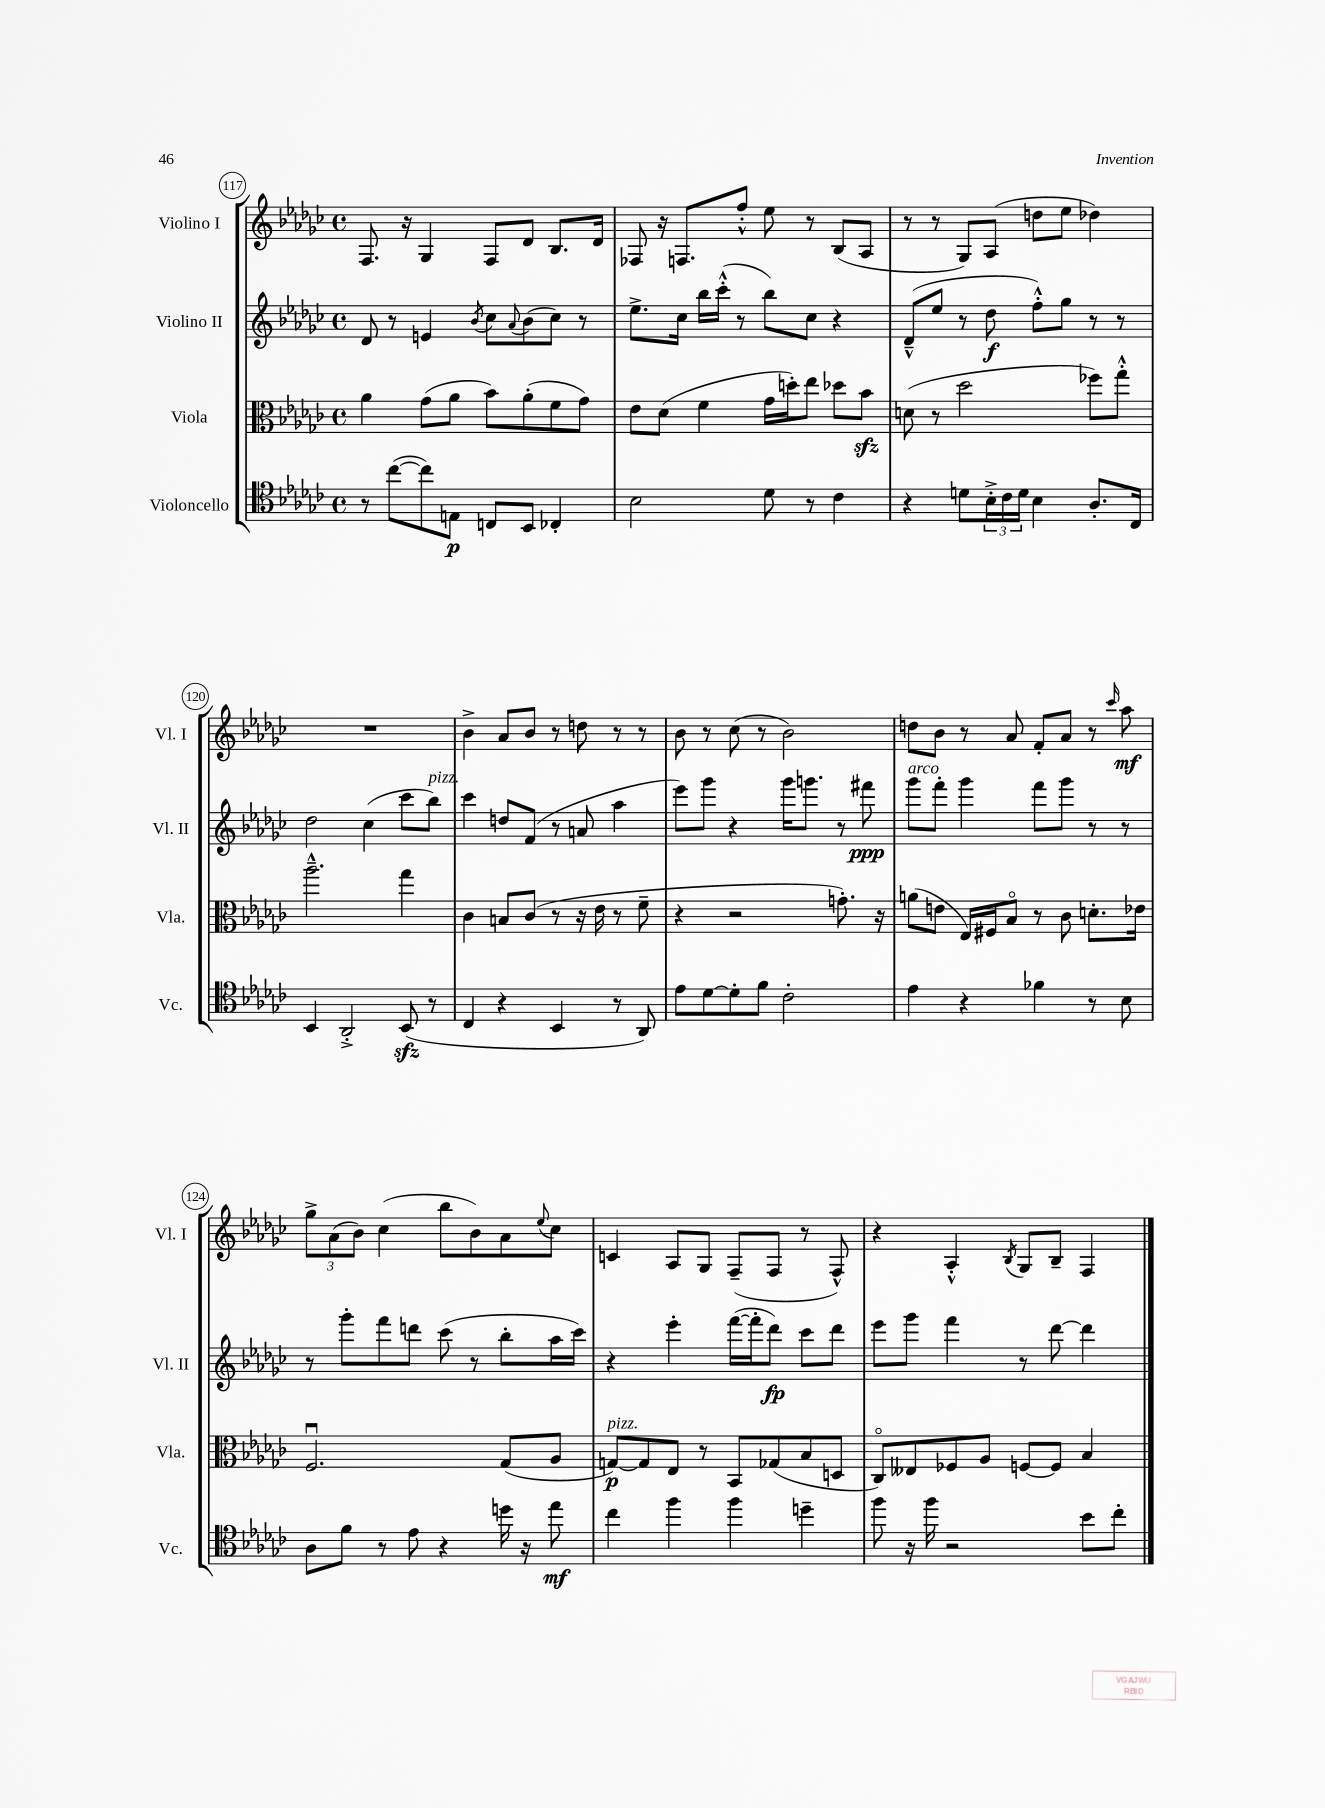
<<
\new StaffGroup <<
\new Staff = "s0" \with { instrumentName = "Violino I" shortInstrumentName = "Vl. I" } {
    \clef treble \key ges \major \defaultTimeSignature \time 4/4
    f8. r16 ges4 f8 des'8 bes8. des'16 |
    fes8 r16 f8. f''8-.-^ ees''8 r8 bes8( aes8 |
    r8 r8 ges8) aes8( d''8 ees''8 des''4) |
    R1 |
    bes'4-> aes'8 bes'8 r8 d''8 r8 r8 |
    bes'8 r8 ces''8( r8 bes'2) |
    d''8 bes'8 r8 aes'8 f'8-. aes'8 r8 \grace { ces'''16 } aes''8\mf |
    \tuplet 3/2 { ges''8-> aes'8( bes'8) } ces''4( bes''8 bes'8) aes'8 \appoggiatura { ees''8 } ces''8 |
    c'4 aes8 ges8 f8--( f8 r8 f8-^) |
    r4 aes4-.-^ \acciaccatura { bes8 } ges8 bes8-- f4 \bar "|." |
}
\new Staff = "s1" \with { instrumentName = "Violino II" shortInstrumentName = "Vl. II" } {
    \clef treble \key ges \major \defaultTimeSignature \time 4/4
    des'8 r8 e'4 \acciaccatura { bes'8 } ces''8 \appoggiatura { aes'8 } bes'8( ces''8) r8 |
    ees''8.-> ces''16 bes''16 ces'''16-.-^( r8 bes''8) ces''8 r4 |
    des'8---^( ees''8 r8 des''8\f f''8-.-^) ges''8 r8 r8 |
    des''2 ces''4( ces'''8 bes''8^\markup { \italic "pizz." }) |
    ces'''4 d''8 f'8( r8 a'8 aes''4 |
    ees'''8) ges'''8 r4 ges'''16 g'''8. r8 fis'''8\ppp |
    ges'''8^\markup { \italic "arco" } f'''8-. ges'''4 f'''8 ges'''8 r8 r8 |
    r8 ges'''8-. f'''8 d'''8 ces'''8( r8 bes''8-. aes''16 ces'''16) |
    r4 ees'''4-. f'''16~( f'''16-. des'''8\fp) ces'''8 des'''8 |
    ees'''8 ges'''8 f'''4 r8 des'''8~ des'''4 \bar "|." |
}
\new Staff = "s2" \with { instrumentName = "Viola" shortInstrumentName = "Vla." } {
    \clef alto \key ges \major \defaultTimeSignature \time 4/4
    aes'4 ges'8( aes'8 bes'8) aes'8-.( f'8 ges'8) |
    ees'8 des'8( f'4 ges'16 d''16-.) ees''8 des''8 bes'8\sfz |
    d'8( r8 des''2 fes''8) ges''8-.-^ |
    aes''2.---^ ges''4 |
    ces'4 b8 ces'8( r8 r16 ees'16 r8 f'8-- |
    r4 r2 g'8.-.) r16 |
    a'8( e'8 ees16) fis16 bes8\flageolet r8 ces'8 d'8.-. ees'16 |
    f2.\downbow ges8( aes8 |
    g8~\p^\markup { \italic "pizz." }) g8 ees8 r8 bes,8 ges8( bes8 d8 |
    ces8\flageolet) eeses8 fes8 aes8 f8~ f8 bes4 \bar "|." |
}
\new Staff = "s3" \with { instrumentName = "Violoncello" shortInstrumentName = "Vc." } {
    \clef tenor \key ges \major \defaultTimeSignature \time 4/4
    r8 ces''8~( ces''8) e8\p c8 bes,8 ces4-. |
    bes2 des'8 r8 ces'4 |
    r4 d'8 \tuplet 3/2 { bes16-.-> ces'16 d'16 } bes4 aes8.-. ces16 |
    bes,4 aes,2-.-> bes,8\sfz( r8 |
    ces4 r4 bes,4 r8 aes,8) |
    ees'8 des'8~ des'8-. f'8 ces'2-. |
    ees'4 r4 fes'4 r8 bes8 |
    aes8 f'8 r8 ees'8 r4 d''16 r16 ees''8\mf |
    ces''4 f''4 f''4 d''4-- |
    f''8 r16 f''16 r2 bes'8 ces''8-. \bar "|." |
}
>>
>>
\layout { \context { \Score currentBarNumber = #117 \override BarNumber.stencil = #(make-stencil-circler 0.1 0.3 ly:text-interface::print) } }
